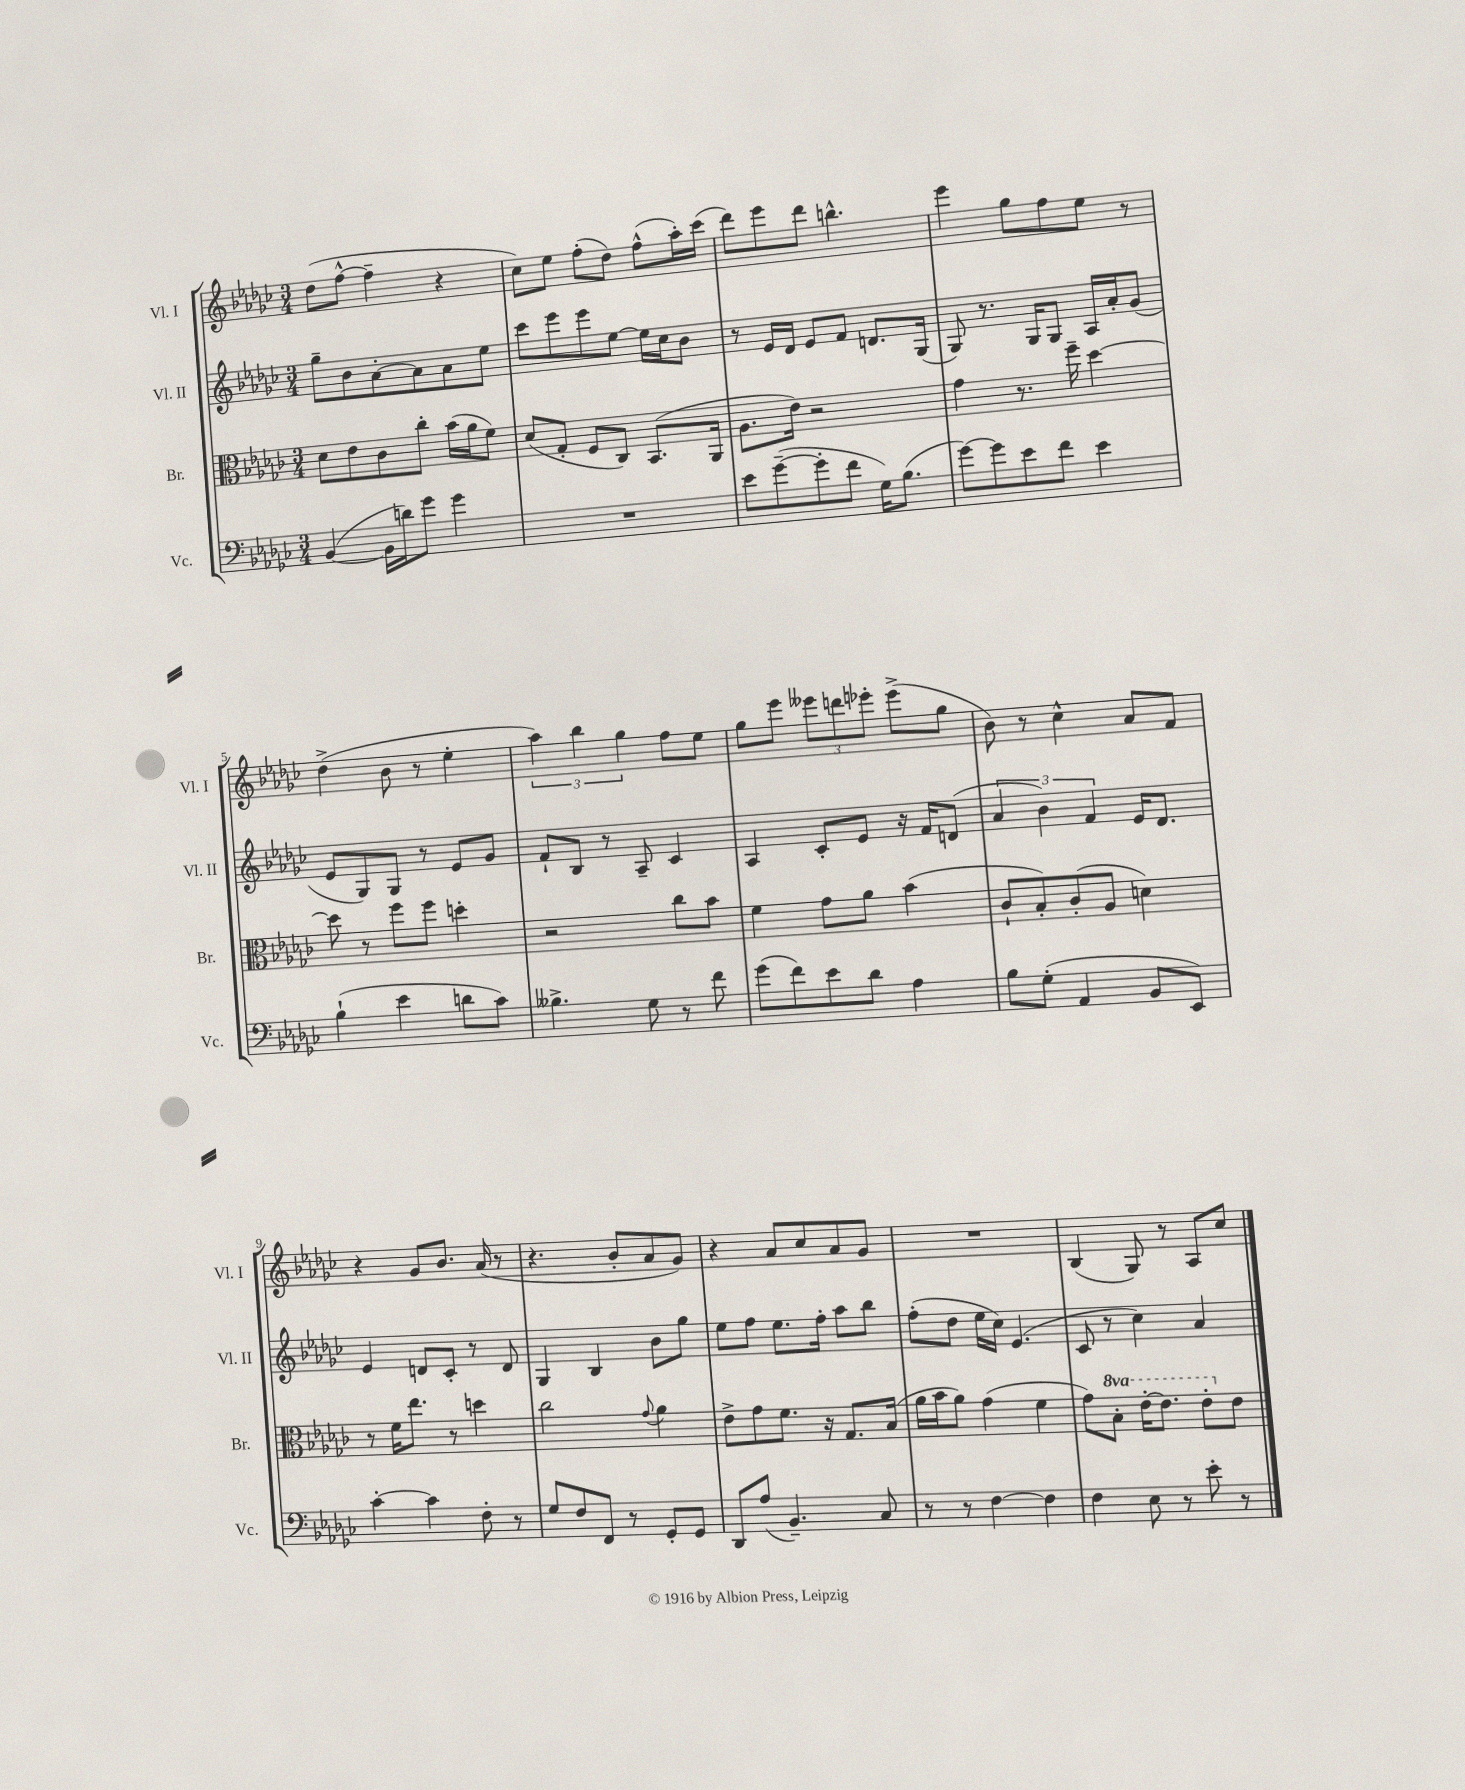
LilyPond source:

<<
\new StaffGroup <<
\new Staff = "s0" \with { instrumentName = "Vl. I" shortInstrumentName = "Vl. I" } {
    \clef treble \key ges \major \numericTimeSignature \time 3/4
    des''8( f''8~-^ f''4-- r4 |
    ces''8) ees''8 f''8-.( des''8) f''8-^( aes''16-.) ces'''16( |
    des'''8) ees'''8 des'''8 b''4.-^ |
    ees'''4 ges''8 f''8 ees''8 r8 |
    des''4->( bes'8 r8 ees''4-. |
    \tuplet 3/2 { aes''4) bes''4 ges''4 } f''8 ees''8 |
    ges''8 ees'''8 \tuplet 3/2 { eeses'''8 d'''8 ees'''8-. } ees'''8->( ges''8 |
    bes'8) r8 ces''4-^ aes'8 f'8 |
    r4 ges'8 bes'8. aes'16( r8 |
    r4. bes'8-. aes'8 ges'8) |
    r4 aes'8 ces''8 aes'8 ges'8 |
    R2. |
    bes4( ges8) r8 aes8 ces''8 \bar "|." |
}
\new Staff = "s1" \with { instrumentName = "Vl. II" shortInstrumentName = "Vl. II" } {
    \clef treble \key ges \major \numericTimeSignature \time 3/4
    ges''8-- bes'8 aes'8~-. aes'8 aes'8 ees''8 |
    ces'''8 ees'''8 ees'''8 ees''8~ ees''16 ces''16 bes'8 |
    r8 ees'16 des'16 ees'8 f'8 d'8. ges16( |
    ges8) r8. ges16 ges8 aes16 aes'16-. ges'8( |
    ees'8 ges8) ges8 r8 ees'8 ges'8 |
    f'8-! bes8 r8 aes8-- ces'4 |
    aes4 ces'8-. ees'8 r16 f'16 d'8( |
    \tuplet 3/2 { aes'4 bes'4) f'4 } ees'16 des'8. |
    ees'4 d'8 ces'8-. r8 d'8 |
    ges4 bes4 bes'8 ges''8 |
    ees''8 f''8 ees''8. f''16-. aes''8 bes''8 |
    f''8-.( des''8 ees''16 ces''16) ees'4.( |
    ces'8 r8 ces''4) aes'4 \bar "|." |
}
\new Staff = "s2" \with { instrumentName = "Br." shortInstrumentName = "Br." } {
    \clef alto \key ges \major \numericTimeSignature \time 3/4 \set Staff.ottavationMarkups = #ottavation-simple-ordinals
    des'8 ees'8 ces'8 ces''8-. bes'16( aes'16 f'8) |
    des'8( ges8-. f8 ces8) bes,8.( aes,16 |
    aes8. ees'16) r2 |
    ges'4 r8. f''16-- des''4~ |
    des''8 r8 f''8 f''8 d''4-. |
    r2 ces''8 bes'8 |
    f'4 ges'8 aes'8 bes'4( |
    ces'8-! bes8-.) ces'8-.( aes8 d'4) |
    r8 f'16 ees''8. r8 d''4 |
    ces''2 \appoggiatura { ges'8 } aes'4 |
    ees'8-> ges'8 f'8. r16 ges8. bes16( |
    aes'16 bes'16 aes'8) ges'4( f'4 |
    ges'8) \ottava #1 bes'8-. ees''16~-. ees''8. ees''8-. \ottava #0 ees'8 \bar "|." |
}
\new Staff = "s3" \with { instrumentName = "Vc." shortInstrumentName = "Vc." } {
    \clef bass \key ges \major \numericTimeSignature \time 3/4
    bes,4~( bes,16 d'16) ges'8 ges'4 |
    R2. |
    ees'8 ges'8~--( ges'8-. f'8 ges16) bes8.( |
    ges'8~) ges'8 ees'8 f'8 ees'4 |
    bes4-!( ees'4 d'8 ces'8) |
    beses4.-> ges8 r8 f'8 |
    ges'8( f'8) ees'8 des'8 aes4 |
    bes8 ges8-.( aes,4 bes,8 ees,8) |
    ces'4~-. ces'4 f8-. r8 |
    ges8 f8 f,8 r8 ges,8-. ges,8 |
    des,8 aes8( bes,4.--) ces8 |
    r8 r8 f4~ f4 |
    f4 ees8 r8 ees'8-. r8 \bar "|." |
}
>>
>>
